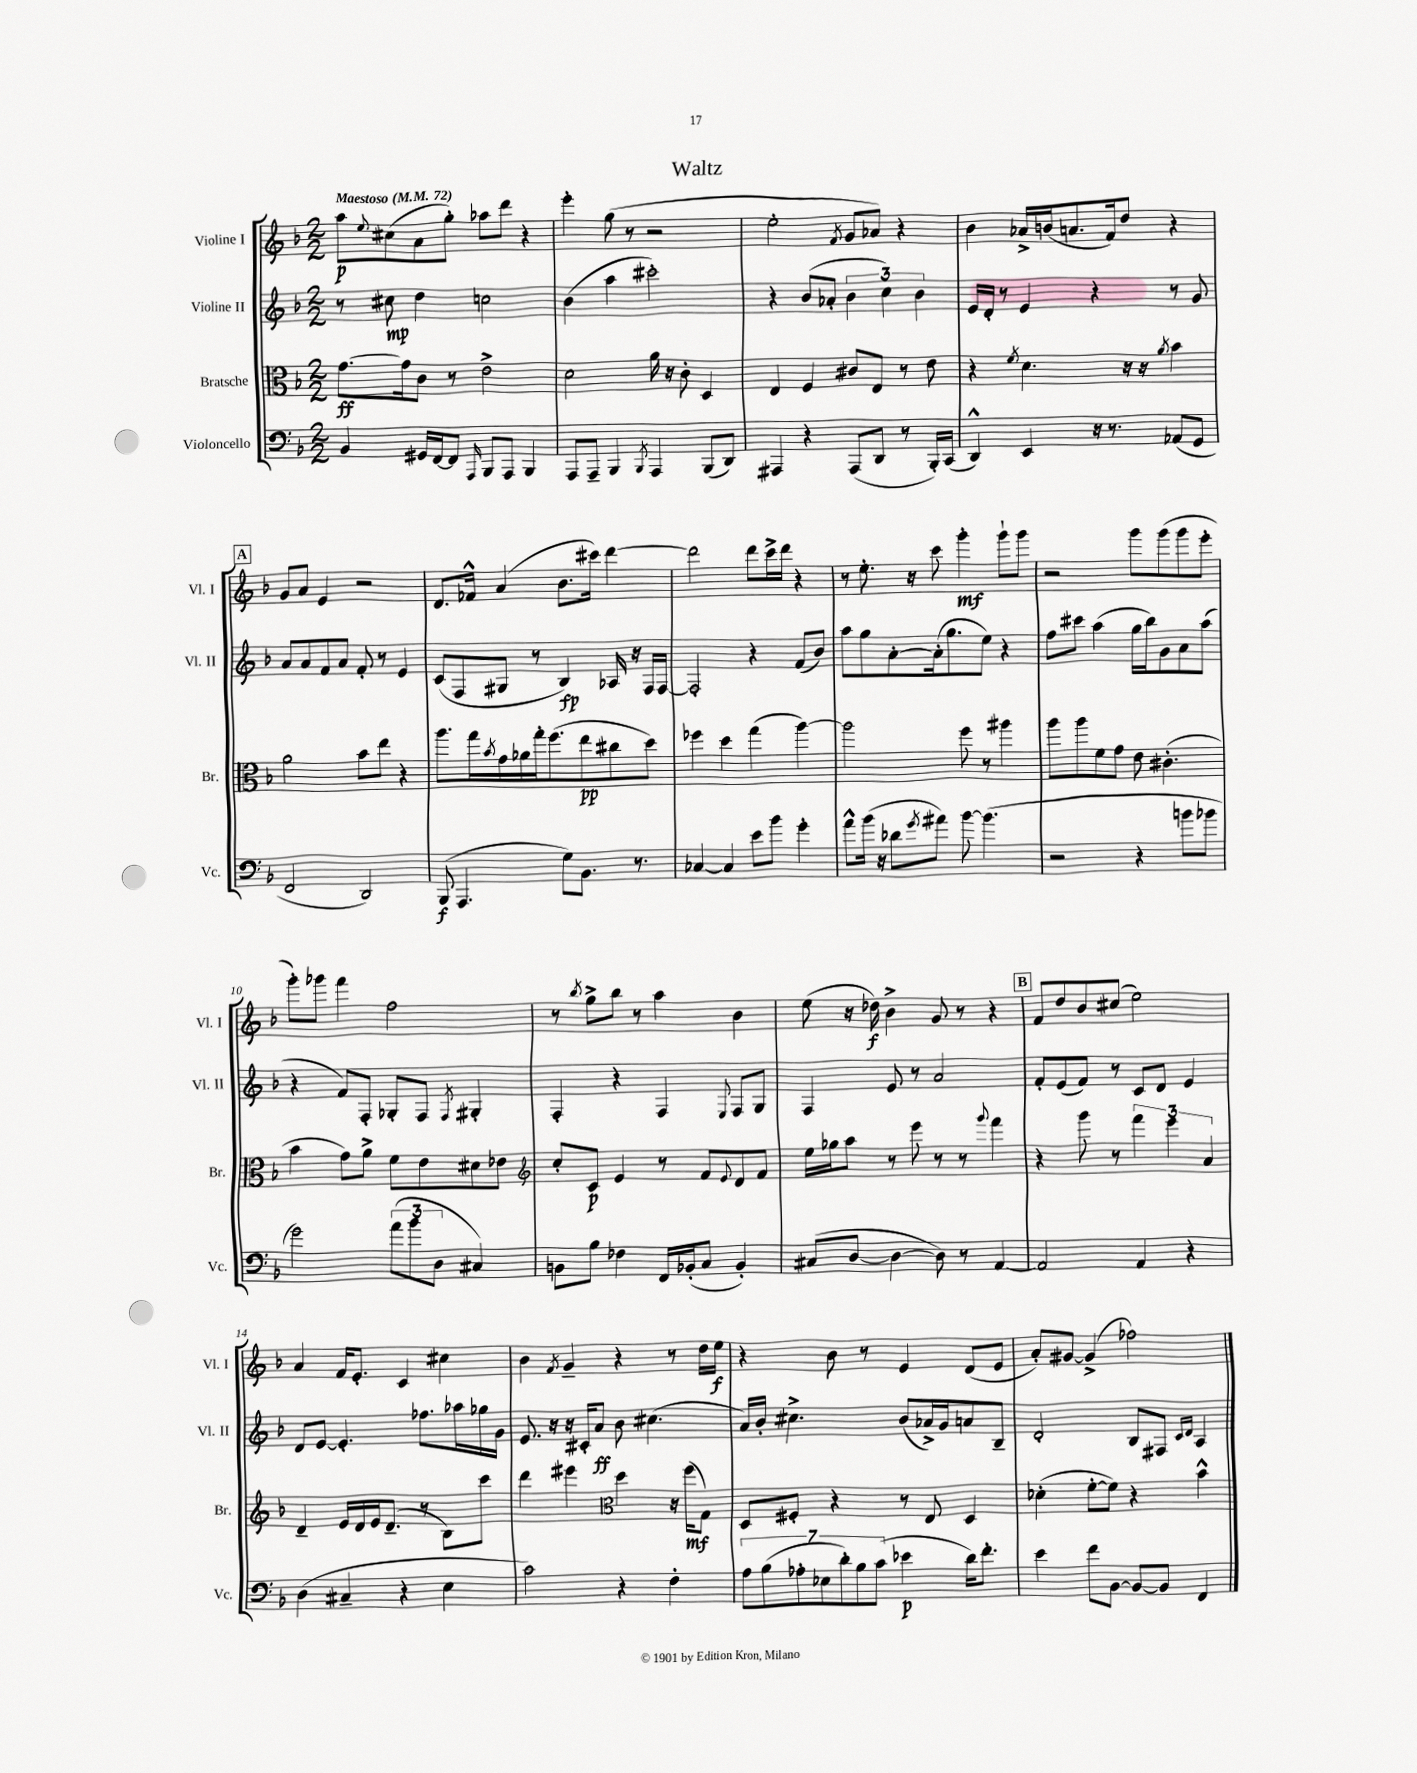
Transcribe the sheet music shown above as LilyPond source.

\header { title = "Waltz" }
<<
\new StaffGroup <<
\new Staff = "s0" \with { instrumentName = "Violine I" shortInstrumentName = "Vl. I" } {
    \clef treble \key f \major \numericTimeSignature \time 2/2 \tempo "Maestoso" 4 = 72
    a''8\p \appoggiatura { e''8 } cis''8( a'8 g''8-.) aes''8 d'''8 r4 |
    e'''4-. g''8( r8 r2 |
    e''2-. \acciaccatura { f'8 } g'8 aes'8) r4 |
    bes'4 aes'16-> b'16( a'8. f'16) d''8 r4 |
    \mark \markup { \box "A" } g'8 a'8 e'4 r2 |
    d'8. fes'16-^ a'4( bes'8. cis'''16) d'''4~ |
    d'''2 d'''8 c'''16-> d'''16 r4 |
    r8 e''8.-. r16 c'''8 g'''4-.\mf g'''8-! g'''8 |
    r2 g'''8 g'''8( g'''8 e'''8-. |
    g'''8-.) ges'''8 f'''4 f''2 |
    r8 \acciaccatura { bes''8 } g''8-> bes''8 r8 a''4 bes'4 |
    e''8( r16 des''16\f) bes'4-> g'8 r8 r4 |
    \mark \markup { \box "B" } f'8 d''8 bes'8 cis''8( e''2) |
    a'4 f'16 e'8.-. c'4 cis''4 |
    bes'4 \acciaccatura { f'8 } g'4-- r4 r8 d''16 e''16\f |
    r4 bes'8 r8 e'4 d'8( e'8 |
    a'8-.) gis'8~ gis'4->( fes''2) \bar "|." |
}
\new Staff = "s1" \with { instrumentName = "Violine II" shortInstrumentName = "Vl. II" } {
    \clef treble \key f \major \numericTimeSignature \time 2/2
    r8 cis''8\mp d''4 c''2 |
    bes'4( a''4 cis'''2-.) |
    r4 bes'8( aes'8-. \tuplet 3/2 { bes'4 c''4) bes'4 } |
    e'16 d'16-. r8 e'4 r4 r8 g'8 |
    \mark \markup { \box "A" } a'8 a'8 f'8 a'8 f'8-. r8 e'4 |
    c'8( f8 gis8 r8 bes4\fp) aes16 r16 f16 f16~ |
    f2-. r4 f'8( bes'8) |
    a''8 g''8 a'8~-. a'16-.( g''8. e''8) r4 |
    f''8 cis'''8 a''4( g''16 bes''16) g'8 a'8 a''8( |
    r4 f'8) f8-. ges8-. f8 \acciaccatura { f8 } gis4-. |
    f4-. r4 f4 \appoggiatura { e8 } f8 g8 |
    f4 e'8 r8 a'2 |
    \mark \markup { \box "B" } f'8-. e'8( f'8) r8 c'8 d'8 e'4 |
    d'8 e'8~ e'4.-. fes''8. aes''16 ges''16 g'16 |
    e'8. r16 r16 cis'16-. a'8\ff bes'8 cis''4.( |
    a'16) bes'16-. cis''4.-> bes'8( aes'16->) g'16 a'8 bes8-- |
    d'2-. bes8 fis8 \grace { c'16 d'16 } a4 \bar "|." |
}
\new Staff = "s2" \with { instrumentName = "Bratsche" shortInstrumentName = "Br." } {
    \clef alto \key f \major \numericTimeSignature \time 2/2
    g'8.~\ff g'16 c'8 r8 e'2-> |
    d'2 a'16 r16 c'8-. d4 |
    e4 f4 cis'8 e8 r8 e'8 |
    r4 \acciaccatura { f'8 } d'4. r16 r16 \acciaccatura { a'8 } bes'4 |
    \mark \markup { \box "A" } a'2 bes'8 e''8 r4 |
    a''8. g''16 \acciaccatura { bes'8 } g'16 aes'16 g''16-. f''8.( e''8\pp cis''8 d''8) |
    fes''4 d''4 g''4( a''4~) |
    a''2 f''8 r8 ais''4 |
    a''8 a''8 f'8 g'8 e'8 cis'4.-.( |
    bes'4 g'8) a'8-> f'8 e'8 dis'8 ees'8 |
    \clef treble c''8-. c'8\p e'4 r8 f'8 \appoggiatura { e'8 } d'8 f'8 |
    e''16 ges''16 a''8 r8 e'''8 r8 r8 \appoggiatura { g'''8 } f'''4 |
    \mark \markup { \box "B" } r4 g'''8 r8 \tuplet 3/2 { f'''4 e'''4 a'4 } |
    d'4-- e'16 d'16 e'16 d'8.--( r8 bes8) c'''8 |
    d'''4 eis'''4 \clef alto d''4 r16 f''16\mf( g8) |
    d8 fis8-. r4 r8 e8 d4 |
    des'4-.( f'8~-. f'8) r4 bes'4-^ \bar "|." |
}
\new Staff = "s3" \with { instrumentName = "Violoncello" shortInstrumentName = "Vc." } {
    \clef bass \key f \major \numericTimeSignature \time 2/2
    bes,4 gis,16 f,16~ f,8 \grace { a,,16 } bes,,8 a,,8 bes,,4 |
    a,,8 a,,8-- bes,,4 \acciaccatura { bes,,8 } a,,4 bes,,8( d,8) |
    ais,,4 r4 ais,,8( d,8 r8 bes,,16-.) c,16( |
    d,4-^) e,4 r16 r8. aes,8( g,8 |
    \mark \markup { \box "A" } f,2 d,2) |
    bes,,8\f( a,,4. g8) bes,8. r8. |
    ces4~ ces4 e'8 bes'8 g'4-. |
    a'8-^ bes'16( r16 des'8 \acciaccatura { g'8 } ais'8) bes'8~ bes'4.( |
    r2 r4 b'8 bes'8 |
    g'2) \tuplet 3/2 { a'8( bes'8 d8 } cis4) |
    b,8 bes8 fes4 f,16 bes,16-.( c8 bes,4-.) |
    cis8( d8~ d4~ d8) r8 a,4~ |
    \mark \markup { \box "B" } a,2 a,4 r4 |
    d4( cis4-- r4 e4 |
    c'2) r4 f4-. |
    \tuplet 7/4 { a8 bes8( aes8-. ees8 d'8-.) bes8 c'8( } ees'4\p d'16) f'8.-. |
    e'4 f'8 bes,8~ bes,8~ bes,8 f,4 \bar "|." |
}
>>
>>
